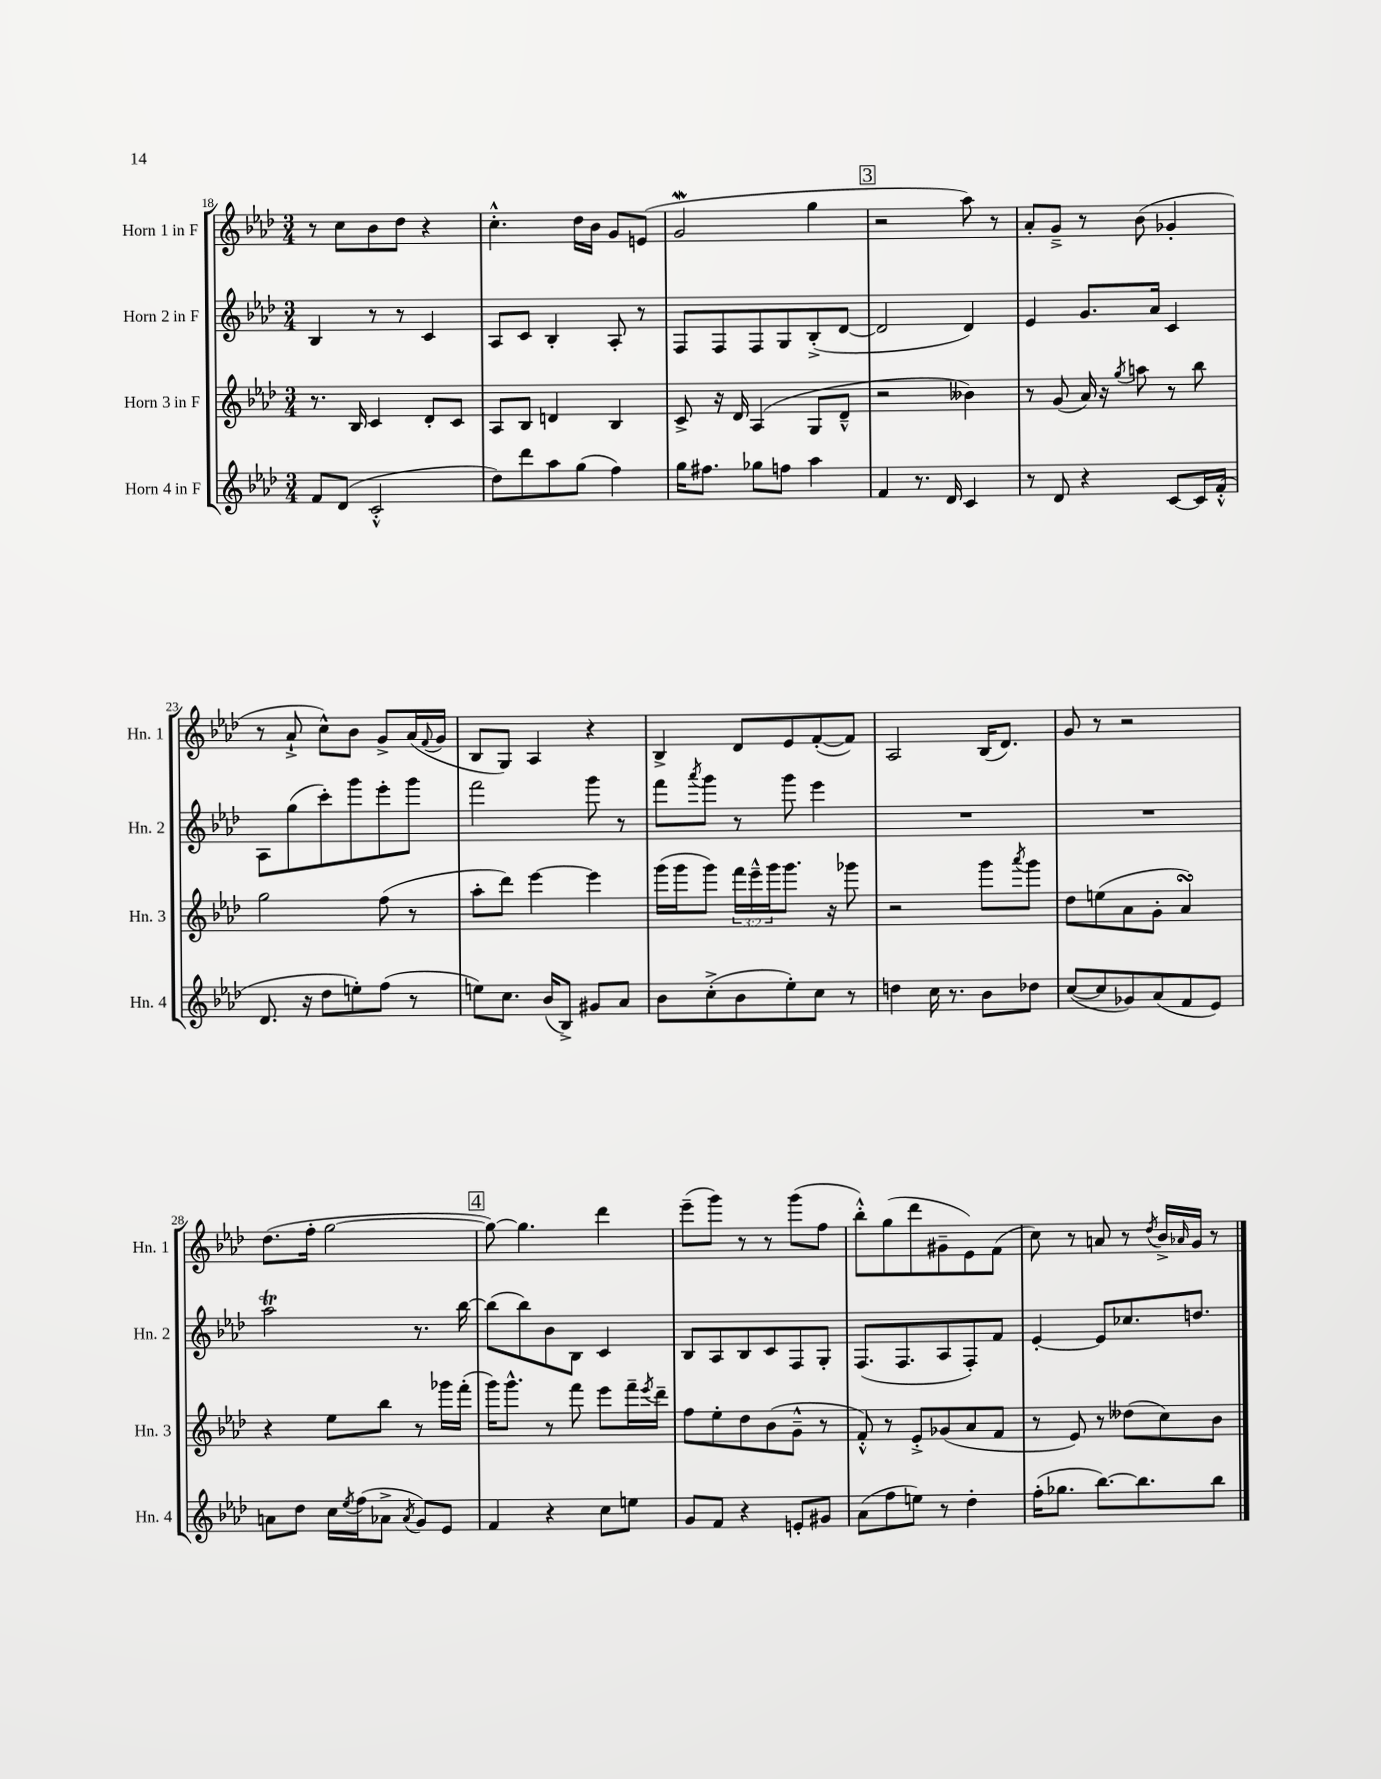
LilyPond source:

<<
\new StaffGroup <<
\new Staff = "s0" \with { instrumentName = "Horn 1 in F" shortInstrumentName = "Hn. 1" } {
    \clef treble \key aes \major \numericTimeSignature \time 3/4
    r8 c''8 bes'8 des''8 r4 |
    c''4.-.-^ des''16 bes'16 g'8 e'8( |
    g'2\mordent g''4 |
    \mark \markup { \box "3" } r2 aes''8) r8 |
    aes'8-. g'8---> r8 bes'8( ges'4-. |
    r8 aes'8-!-> c''8-^) bes'8 g'8-> aes'16( \appoggiatura { f'8 } g'16 |
    bes8 g8) aes4 r4 |
    bes4-> des'8 ees'8 f'8~-.( f'8) |
    aes2 bes16( des'8.) |
    g'8 r8 r2 |
    des''8.( f''16-. g''2~ |
    \mark \markup { \box "4" } g''8~) g''4. des'''4 |
    ees'''8--( g'''8) r8 r8 g'''8( f''8 |
    bes''8-.-^) g''8( des'''8 gis'8-- ees'8) f'8( |
    c''8) r8 a'8 r8 \acciaccatura { des''8 } bes'16-> \grace { aes'16 } g'16 r8 \bar "|." |
}
\new Staff = "s1" \with { instrumentName = "Horn 2 in F" shortInstrumentName = "Hn. 2" } {
    \clef treble \key aes \major \numericTimeSignature \time 3/4
    bes4 r8 r8 c'4 |
    aes8 c'8 bes4-. aes8-. r8 |
    f8 f8 f8 g8 bes8-.->( des'8~ |
    \mark \markup { \box "3" } des'2 des'4) |
    ees'4 g'8. aes'16 c'4 |
    aes8 g''8( c'''8-.) g'''8 ees'''8-. g'''8 |
    f'''2 g'''8 r8 |
    f'''8 \acciaccatura { aes'''8 } g'''8 r8 g'''8 ees'''4 |
    R2. |
    R2. |
    aes''2\trill r8. bes''16~ |
    \mark \markup { \box "4" } bes''8( bes''8) bes'8 bes8 c'4 |
    bes8 aes8 bes8 c'8 f8 g8-. |
    f8.( f8. aes8 f8-.) f'8 |
    ees'4~-. ees'8 ces''8. d''8. \bar "|." |
}
\new Staff = "s2" \with { instrumentName = "Horn 3 in F" shortInstrumentName = "Hn. 3" } {
    \clef treble \key aes \major \numericTimeSignature \time 3/4 \override Staff.TupletNumber.text = #tuplet-number::calc-fraction-text
    r8. bes16 c'4 des'8-. c'8 |
    aes8 bes8 d'4 bes4 |
    c'8-> r16 des'16 aes4( g8 des'8---^ |
    \mark \markup { \box "3" } r2 beses'4) |
    r8 g'8( aes'16) r16 \acciaccatura { g''8 } a''8 r8 bes''8 |
    g''2 f''8( r8 |
    aes''8-. des'''8) ees'''4~ ees'''4 |
    g'''16( g'''16 g'''8) \tuplet 3/2 { f'''16 ees'''16---^ g'''16 } g'''8. r16 ges'''8 |
    r2 g'''8 \acciaccatura { aes'''8 } g'''8 |
    des''8 e''8( aes'8 g'8-. aes'4\turn) |
    r4 ees''8 bes''8 r8 ges'''16 f'''16-.( |
    \mark \markup { \box "4" } g'''16) g'''8.-^ r8 f'''8 ees'''8 f'''16-- \acciaccatura { ees'''8 } des'''16-- |
    f''8 ees''8-. des''8 bes'8( g'8---^ r8 |
    f'8-.-^) r8 ees'8-.-> ges'8( aes'8 f'8 |
    r8 ees'8) r8 deses''8( c''8) bes'8 \bar "|." |
}
\new Staff = "s3" \with { instrumentName = "Horn 4 in F" shortInstrumentName = "Hn. 4" } {
    \clef treble \key aes \major \numericTimeSignature \time 3/4
    f'8 des'8( c'2-.-^ |
    des''8) des'''8 aes''8 g''8( f''4) |
    g''16 fis''8. ges''8 f''8 aes''4 |
    \mark \markup { \box "3" } f'4 r8. des'16 c'4 |
    r8 des'8 r4 c'8~ c'16 f'16-.-^( |
    des'8. r16 des''8 e''8-.) f''8( r8 |
    e''8) c''8. bes'16( bes8->) gis'8 aes'8 |
    bes'8 c''8-.->( bes'8 ees''8-.) c''8 r8 |
    d''4 c''16 r8. bes'8 des''8 |
    c''8~( c''8 ges'8) aes'8( f'8 ees'8) |
    a'8 des''8 c''16 \acciaccatura { ees''8 } f''16( aes'8-> \acciaccatura { aes'8 } g'8) ees'8 |
    \mark \markup { \box "4" } f'4 r4 c''8 e''8 |
    g'8 f'8 r4 e'8-. gis'8 |
    aes'8( f''8 e''8) r8 des''4-. |
    f''16-.( ges''8. bes''8.~) bes''8. bes''8 \bar "|." |
}
>>
>>
\layout { \context { \Score currentBarNumber = #18 } }
